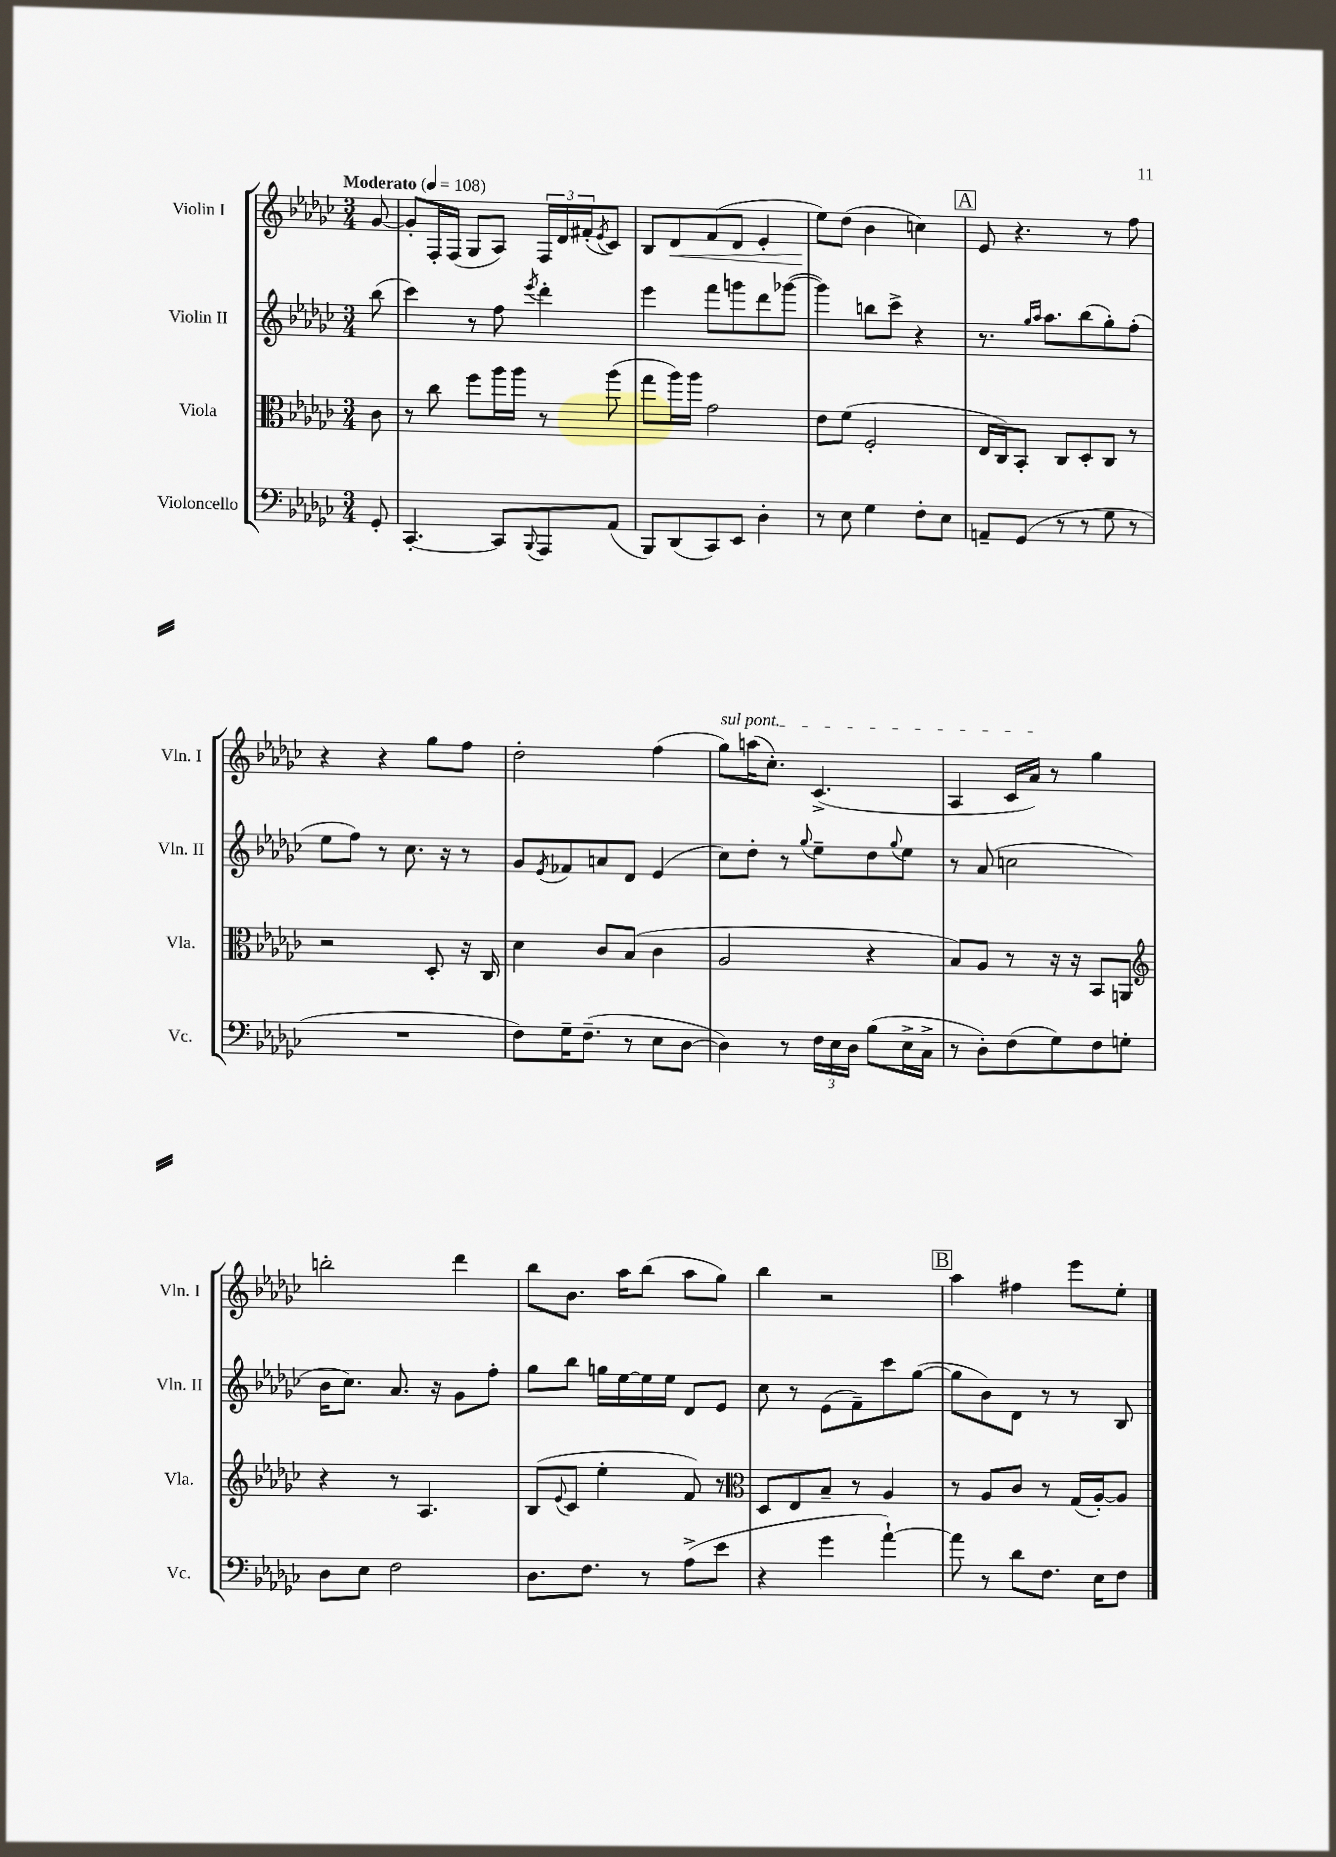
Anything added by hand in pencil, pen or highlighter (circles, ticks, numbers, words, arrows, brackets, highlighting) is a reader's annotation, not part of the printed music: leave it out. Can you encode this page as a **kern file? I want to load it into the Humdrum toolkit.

**kern	**kern	**kern	**kern	**dynam
*part4	*part3	*part2	*part1	*part1
*staff4	*staff3	*staff2	*staff1	*staff1
*I"Violoncello	*I"Viola	*I"Violin II	*I"Violin I	*
*I'Vc.	*I'Vla.	*I'Vln. II	*I'Vln. I	*
*clefF4	*clefC3	*clefG2	*clefG2	*
*k[b-e-a-d-g-c-]	*k[b-e-a-d-g-c-]	*k[b-e-a-d-g-c-]	*k[b-e-a-d-g-c-]	*
*M3/4	*M3/4	*M3/4	*M3/4	*
*MM108	*MM108	*MM108	*MM108	*
=	=	=	=	=
!	!	!	!LO:TX:a:B:t=Moderato	!
8GG-'/	8c-\	(8bb-\	[8g-/	.
=1	=1	=1	=1	=1
[4.CC-'/	8r	4ccc-\)	8g-'/L]	.
.	8cc-\	.	16F'/L	.
.	.	.	(16F/JJ	.
.	8ff\L	8r	8G-/L	.
8CC-/L]	16aa-\L	8ff\	8A-/J)	.
.	16aa-\JJ	.	.	.
8qqBBB-/	.	8qeee-/	.	.
8AAA-/	8r	4ddd-'\	24F/LL	.
.	.	.	24d-/	.
.	.	.	(24f#X'/J	.
.	.	.	8qe-/	.
(8AA-/J	(8aa-\	.	8c-/J)	.
=2	=2	=2	=2	=2
8BBB-/L)	8gg-\L	4eee-\	8B-/L	.
!	!	!	!	!LO:HP:b
(8DD-/	16aa-\L)	.	8d-/	<
.	16aa-\JJ	.	.	.
8CC-/)	2g-\	8fff\L	(8f/	.
8EE-/J	.	8gggn\	8d-/J	.
4D-'\	.	8ddd-\	4e-'/	.
.	.	([8ggg-X\J	.	.
=3	=3	=3	=3	=3
8r	8e-\L	4ggg-\])	8ee-\L)	.
8E-\	(8f\J	.	(8dd-\J	[
4G-\	2F'/	8bbn\L	4b-\	.
.	.	8ccc-^\J	.	.
8F'\L	.	4r	4ccn\)	.
8E-\J	.	.	.	.
!!LO:REH:place=s1:t=A
=4	=4	=4	=4	=4
8AAn~/L	16E-/LL	8.r	8e-/	.
.	16C-/J)	.	.	.
(8GG-/J	8BB-'/J	.	4.r	.
.	.	16qqgg-/LL	.	.
.	.	16qqaa-/JJ	.	.
.	.	8.aa-\L	.	.
8r	8C-/L	.	.	.
8r	8D-'/	(8bb-\	.	.
8G-\	8C-/J	8gg-'\)	8r	.
8r	8r	(8ff'\J	8ff\	.
!!LO:LB:g=z
=5	=5	=5	=5	=5
2.r	2r	8ee-\L	4r	.
.	.	8ff\J)	.	.
.	.	8r	4r	.
.	.	8.cc-\	.	.
.	8D-'/	.	8gg-\L	.
.	.	16r	.	.
.	16r	8r	8ff\J	.
.	16C-/	.	.	.
=6	=6	=6	=6	=6
8F\L)	4d-\	8g-/L	2dd-'\	.
.	.	8qe-/	.	.
16G-~\K	.	8f-X/	.	.
(8.F~\J	.	.	.	.
.	8c-/L	8an/	.	.
8r	(8B-/J	8d-/J	.	.
8E-\L	4c-\	(4e-/	(4ff\	.
[8D-\J	.	.	.	.
=7	=7	=7	=7	=7
!	!	!	!LO:TX:a:i:t=sul pont.	!
4D-\])	2A-/	8cc-\L)	8gg-\L)	.
.	.	8dd-'\J	(16aan\K	.
.	.	.	8.cc-'\J)	.
8r	.	8r	.	.
.	.	8qqgg-/	.	.
24F\LL	.	8ee-~\L	(4.c-^/	.
24E-\	.	.	.	.
24D-\JJ	.	.	.	.
(8B-\L	4r	8dd-\	.	.
.	.	8qqgg-/	.	.
16E-^\L	.	8ee-\J	.	.
16C-^\JJ	.	.	.	.
=8	=8	=8	=8	=8
8r	8B-/L)	8r	4A-/	.
8D-'\L)	8A-/J	(8a-/	.	.
(8F\	8r	2ccn\	16c-/LL	.
.	.	.	16a-/JJ)	.
8G-\)	16r	.	8r	.
.	16r	.	.	.
8F\	8BB-/L	.	4gg-\	.
8Gn'\J	8AAn/J	.	.	.
!!LO:LB:g=z
=9	=9	=9	=9	=9
*	*clefG2	*	*	*
8D-\L	4r	16b-\KL	2bbn'\	.
.	.	8.cc-\J)	.	.
8E-\J	.	.	.	.
2F\	8r	8.a-/	.	.
.	4.A-/	.	.	.
.	.	16r	.	.
.	.	8g-\L	4ddd-\	.
.	.	8ff'\J	.	.
=10	=10	=10	=10	=10
8.D-\L	(8B-/L	8gg-\L	8bb-\L	.
.	8qqe-/	.	.	.
.	8c-/J	8bb-\J	8.b-\J	.
8.F\J	.	.	.	.
.	4ee-'\	16ggn\LL	.	.
.	.	[16ee-\	16aa-\KL	.
8r	.	16ee-\]	(8bb-\J	.
.	.	16ee-\JJ	.	.
(8A-^\L	8f/)	8d-/L	8aa-\L	.
8e-\J	8r	8e-/J	8gg-\J)	.
=11	=11	=11	=11	=11
*	*clefC3	*	*	*
4r	8D-/L	8cc-\	4bb-\	.
.	8E-/	8r	.	.
4g-\	8B-~/J	(8e-\L	2r	.
.	8r	8f~\)	.	.
[4a-`\)	4A-/	8ccc-\	.	.
.	.	([8gg-\J	.	.
!!LO:REH:place=s1:t=B
=12	=12	=12	=12	=12
8a-\]	8r	8gg-\L]	4aa-\	.
8r	8A-/L	8b-\)	.	.
8d-\L	8c-/J	8d-\J	4ff#X\	.
8.F\J	8r	8r	.	.
.	(16G-/LL	8r	8eee-\L	.
16E-\KL	[16A-'/J)	.	.	.
8F\J	8A-/J]	8B-/	8ee-'\J	.
==	==	==	==	==
*-	*-	*-	*-	*-
